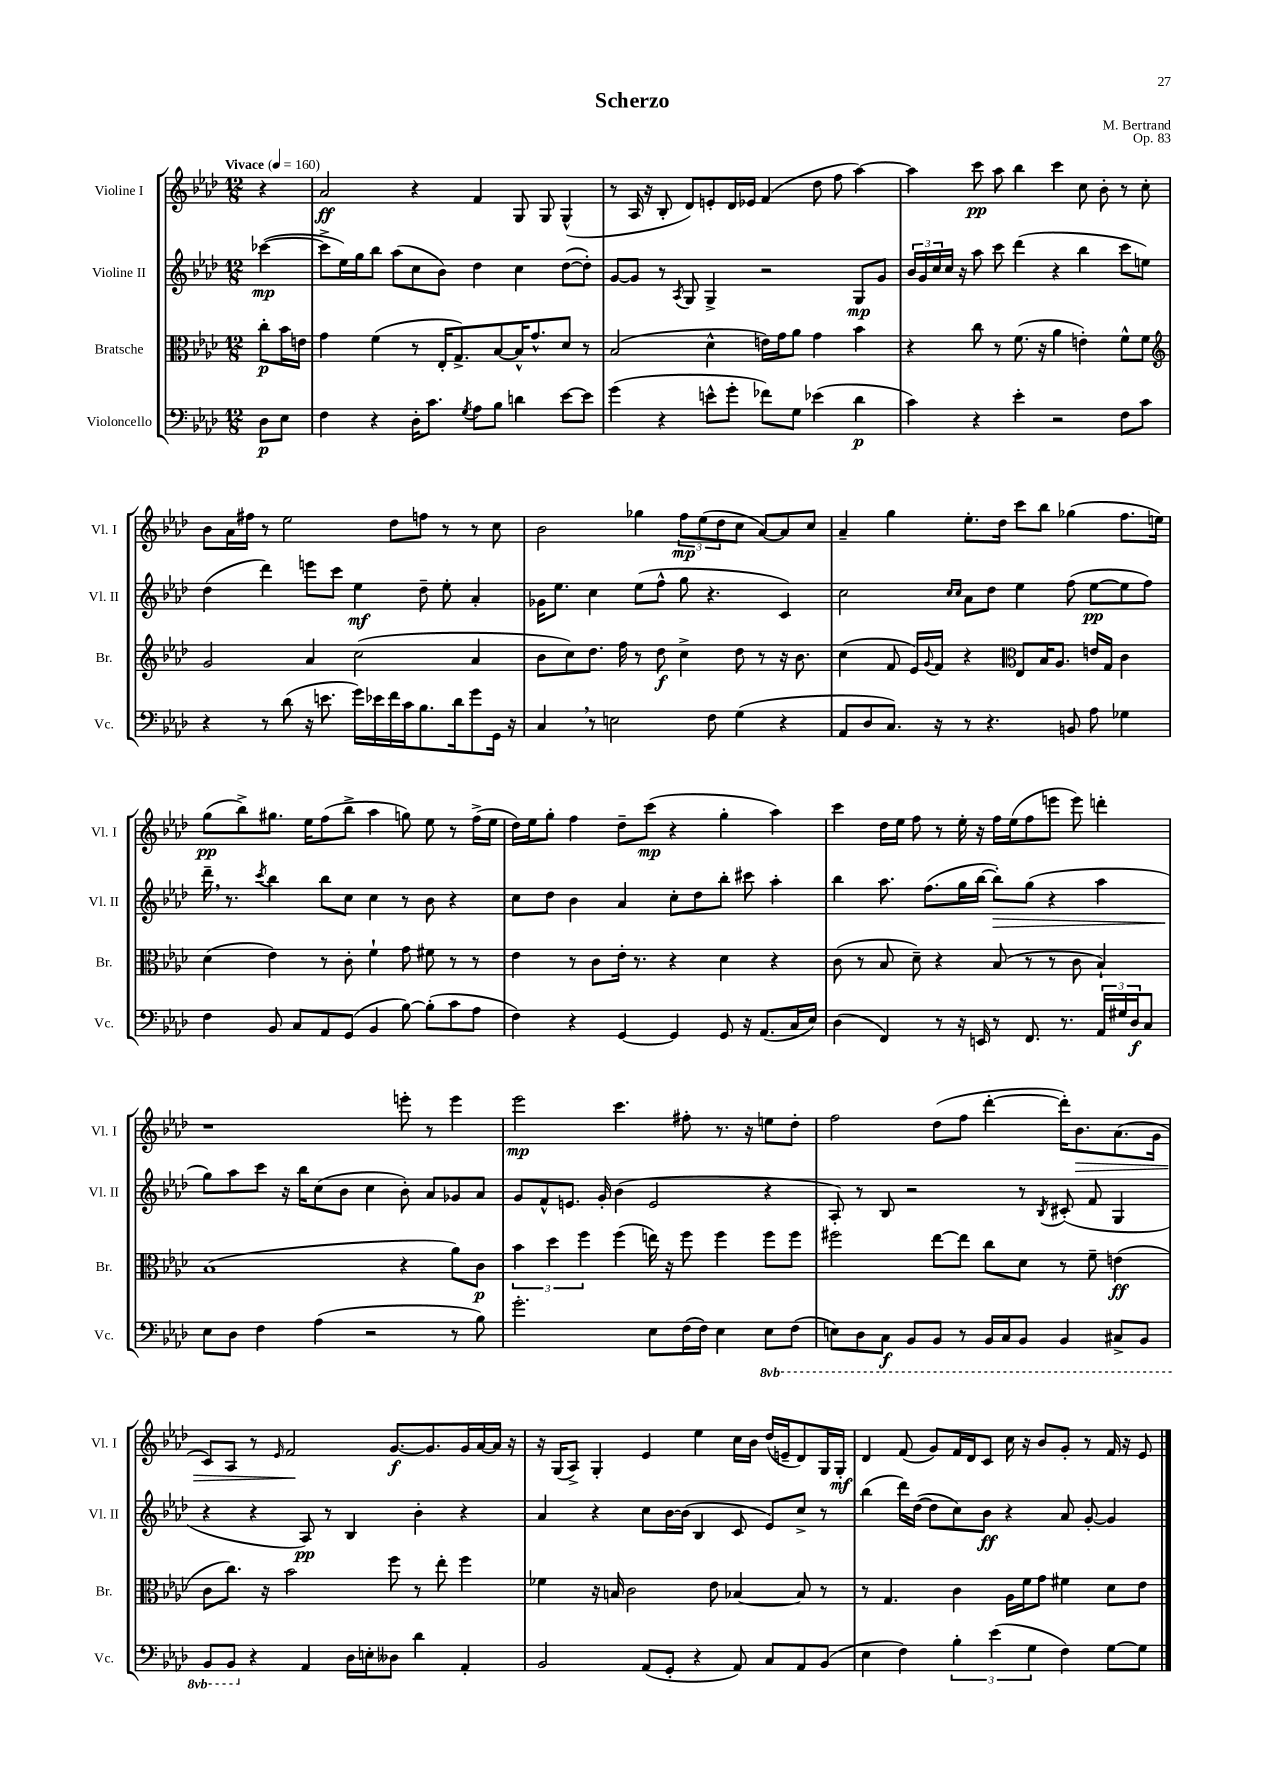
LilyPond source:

\header { title = "Scherzo" composer = "M. Bertrand" opus = "Op. 83" }
<<
\new StaffGroup <<
\new Staff = "s0" \with { instrumentName = "Violine I" shortInstrumentName = "Vl. I" } {
    \clef treble \key aes \major \numericTimeSignature \time 12/8 \partial 4 \tempo "Vivace" 4 = 160
    r4 |
    aes'2\ff r4 f'4 g8 g8 g4-^( |
    r8 aes16 r16 bes8-. des'8) e'8-. des'16 ees'16 f'4( des''8 f''8 aes''4~) |
    aes''4 c'''8\pp aes''8 bes''4 c'''4 c''8 bes'8-. r8 c''8-. |
    bes'8 aes'16 fis''16 r8 ees''2 des''8 f''8 r8 r8 c''8 |
    bes'2 ges''4 \tuplet 3/2 { f''8\mp ees''8( des''8 } c''8 aes'8~) aes'8 c''8 |
    aes'4-- g''4 ees''8.-. des''16 c'''8 bes''8 ges''4( f''8. e''16) |
    g''8\pp( bes''8->) gis''8. ees''16 f''8( bes''8-> aes''4 g''8) ees''8 r8 f''16->( ees''16 |
    des''16) ees''16 g''8-. f''4 des''8-- c'''8\mp( r4 g''4-. aes''4) |
    c'''4 des''16 ees''16 f''8 r8 ees''16-. r16 f''16 ees''16( f''8 e'''8 e'''8) d'''4-. |
    r1 e'''8-. r8 e'''4 |
    ees'''2\mp c'''4. fis''8-. r8. r16 e''8 des''8-. |
    f''2 des''8( f''8 des'''4~-. des'''16-.) bes'8.\> aes'8.( g'16 |
    c'8) aes8 r8 \grace { ees'16 } f'2\! g'8.~\f g'8. g'16 aes'16~ aes'16 r16 |
    r16 g16( aes8->) g4-. ees'4 ees''4 c''16 bes'16 des''16( e'16-- des'8) g16 g16-.\mf |
    des'4 f'8( g'8) f'16 des'16 c'8 c''16 r16 bes'8 g'8-. r8 f'16 r16 ees'8 \bar "|." |
}
\new Staff = "s1" \with { instrumentName = "Violine II" shortInstrumentName = "Vl. II" } {
    \clef treble \key aes \major \numericTimeSignature \time 12/8 \partial 4
    ces'''4~\mp( |
    ces'''8-> ees''16) g''16 bes''8 aes''8( c''8 bes'8) des''4 c''4 des''8~( des''8-.) |
    g'8~ g'8 r8 \acciaccatura { aes8 } g8 g4-> r2 g8\mp g'8 |
    \tuplet 3/2 { bes'16 g'16 c''16 } c''16 r16 aes''8 c'''8 des'''4( r4 bes''4 c'''8 e''8) |
    des''4( des'''4) e'''8 c'''8 ees''4\mf des''8-- ees''8-. aes'4-. |
    ges'16 ees''8. c''4 ees''8( f''8-^ g''8 r4. c'4) |
    c''2 \grace { c''16 c''16 } aes'8 des''8 ees''4 f''8( ees''8~\pp ees''8 f''8) |
    des'''16-- \breathe r8. \acciaccatura { c'''8 } bes''4 bes''8 c''8 c''4 r8 bes'8 r4 |
    c''8 des''8 bes'4 aes'4 c''8-. des''8 bes''8-. cis'''8 aes''4-. |
    bes''4 aes''8. f''8.( g''16 bes''16~ bes''8-.\>) g''8( r4 aes''4 |
    g''8\!) aes''8 c'''8 r16 bes''16 c''8( bes'8 c''4 bes'8-.) aes'8 ges'8 aes'8 |
    g'8 f'8-^ e'8. g'16-. bes'4( e'2 r4 |
    aes8-.) r8 bes8 r2 r8 \acciaccatura { bes8 } cis'8-.( f'8 g4 |
    r4 r4 aes8\pp) r8 bes4 bes'4-. r4 |
    aes'4 r4 c''8 bes'16~ bes'16( bes4 c'8 ees'8) c''8-> r8 |
    bes''4( des'''16) des''16~( des''8 c''8) bes'8\ff r4 aes'8 g'8~-. g'4 \bar "|." |
}
\new Staff = "s2" \with { instrumentName = "Bratsche" shortInstrumentName = "Br." } {
    \clef alto \key aes \major \numericTimeSignature \time 12/8 \partial 4
    c''8-.\p bes'16 e'16 |
    g'4 f'4( r8 ees16-. g8.->) bes8~ bes16-^ g'8.-^ des'8 r8 |
    bes2( des'4-^ e'16) g'16 aes'8 g'4 bes'4 |
    r4 c''8 r8 f'8.( r16 aes'4 e'4-.) f'8-^ f'8 |
    \clef treble g'2 aes'4 c''2( aes'4 |
    bes'8 c''8) des''8. f''16 r8 des''8\f c''4-> des''8 r8 r16 bes'8. |
    c''4( f'8 ees'16) \appoggiatura { g'8 } f'16 r4 \clef alto ees8 bes16 aes8. e'16 g16 c'4 |
    des'4( ees'4) r8 c'8-. f'4-! g'8 fis'8 r8 r8 |
    ees'4 r8 c'8 ees'16-. r8. r4 des'4 r4 |
    c'8( r8 bes8 des'8--) r4 bes8( r8 r8 c'8 bes4-!) |
    bes1( r4 aes'8) c'8\p |
    \tuplet 3/2 { bes'4 des''4 f''4 } f''4( e''16) r16 f''8 f''4 f''8 f''8 |
    fis''2 ees''8~ ees''8 c''8 des'8 r8 f'8-- e'4\ff( |
    c'8 c''8.) r16 bes'2 f''8 r8 ees''8-. f''4 |
    fes'4 r16 b16 c'2 ees'8 bes4~ bes8 r8 |
    r8 g4. c'4 aes16 f'16 g'8 fis'4 des'8 ees'8 \bar "|." |
}
\new Staff = "s3" \with { instrumentName = "Violoncello" shortInstrumentName = "Vc." } {
    \clef bass \key aes \major \numericTimeSignature \time 12/8 \set Staff.ottavationMarkups = #ottavation-simple-ordinals \partial 4
    des8\p ees8 |
    f4 r4 des16-. c'8. \acciaccatura { g8 } aes8 bes8 d'4 ees'8~ ees'8 |
    g'4( r4 e'8-^ g'8-. fes'8) g8 ees'4( des'4\p |
    c'4) r4 ees'4-. r2 f8 c'8 |
    r4 r8 des'8( r16 e'8. g'16) ees'16 f'16 c'16 bes8. des'16 g'8 g,16 r16 |
    c4 \breathe r8 e2 f8 g4( r4 |
    aes,8 des8 c8.) r16 r8 r4. b,8 aes8 ges4 |
    f4 bes,8 c8 aes,8 g,8( bes,4 bes8~) bes8-.( c'8 aes8 |
    f4) r4 g,4~ g,4 g,8 r16 aes,8.( c16 ees16) |
    des4( f,4) r8 r16 e,16 r8 f,8. r8. \tuplet 3/2 { aes,16 gis16 des16\f } c8 |
    ees8 des8 f4 aes4( r2 r8 bes8) |
    g'2.-. ees8 f16( f16) ees4 \ottava #-1 ees,8 f,8( |
    e,8) des,8 c,8\f bes,,8 bes,,8 r8 bes,,16 c,16 bes,,8 bes,,4 cis,8-> bes,,8 |
    bes,,8 bes,,8 \ottava #0 r4 aes,4 des16 e16-. deses8 des'4 aes,4-. |
    bes,2 aes,8( g,8-. r4 aes,8) c8 aes,8 bes,8( |
    ees4 f4) \tuplet 3/2 { bes4-. ees'4( g4 } f4) g8~ g8 \bar "|." |
}
>>
>>
\layout { \context { \Score \remove "Bar_number_engraver" } }
